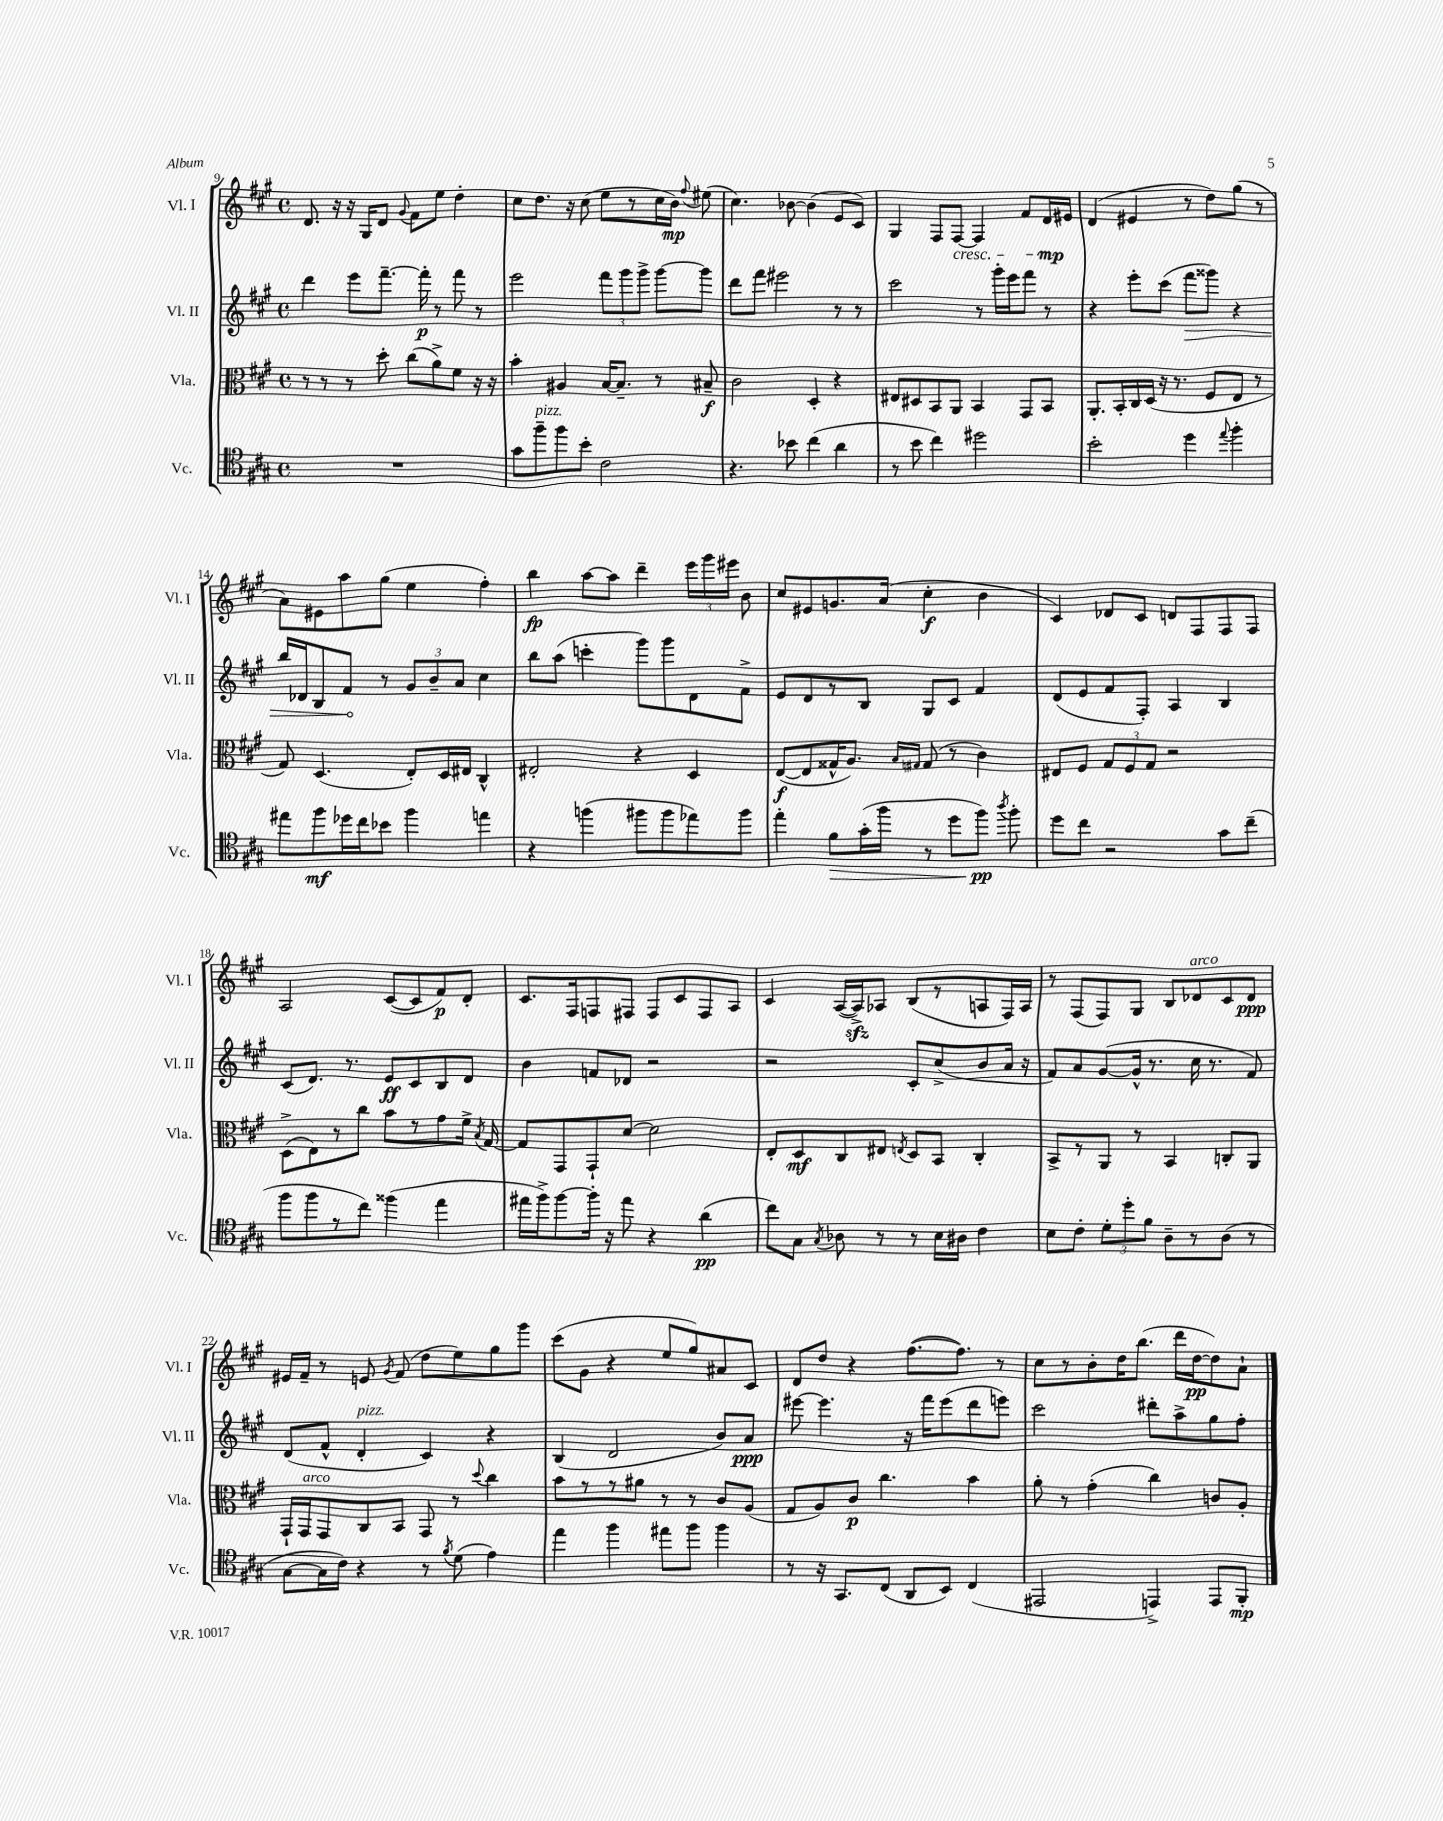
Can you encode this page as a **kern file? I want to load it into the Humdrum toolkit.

**kern	**kern	**kern	**kern
*staff4	*staff3	*staff2	*staff1
*clefC4	*clefC3	*clefG2	*clefG2
*k[f#c#g#]	*k[f#c#g#]	*k[f#c#g#]	*k[f#c#g#]
*M4/4	*M4/4	*M4/4	*M4/4
*met(c)	*met(c)	*met(c)	*met(c)
1r	8r	4ddd\	8.d/
.	8r	.	.
.	.	.	16r
.	8r	8eee\L	16r
.	.	.	16G#/LK
.	8dd'\	[8.fff#~\J	8d/J
.	.	.	8qqg#/
.	(8cc#\L	.	8f#\L
.	.	16fff#'\]	.
.	8a^\)	8r	8ee\J
.	8f#\J	8fff#\	4dd'\
.	16r	8r	.
.	16r	.	.
=	=	=	=
8g#\L	4b'\	2eee\	8cc#\L
8ff#~\	.	.	8.dd\J
8ff#\	4A#/	.	.
.	.	.	16r
8b'\J	.	.	(8cc#\
2c#\	[16B/LK	12fff#\L	8ee\L
.	8.B~/]J	.	.
.	.	12ggg#\	.
.	.	.	8r
.	.	12ggg#^\J	.
.	8r	[8ggg#\L	16cc#\L
.	.	.	16b\JJ)
.	.	.	8qqff#/
.	8B#~/	8ggg#\]J	(8ee#\
=	=	=	=
4.r	2c#\	8ddd\L	4.cc#\)
.	.	8fff#\J	.
.	.	2eee#\	.
8b-\	.	.	[8b-\
(4cc#\	4D'/	.	(4b-\]
4a\	4r	8r	8e/L
.	.	8r	8c#/J)
=	=	=	=
8r	8E#/L	2ccc#\	4G#/
8b\	8D#/	.	.
4cc#\)	8BB/	.	8F#/L
.	8AA/J	.	[8F#/J
2dd#\	4BB/	8r	4F#/]
.	.	16ggg#'\LL	.
.	.	16eee\J	.
.	8GG#/L	8fff#\J	8f#/L
.	8BB/J	8r	16d/L
.	.	.	16e#/JJ
=	=	=	=
2b'\	8.AA'/L	4r	(4d/
.	16BB'/L	.	.
.	16C#/	8eee'\L	4e#/
.	(16D/JJ	.	.
.	16r	(8ccc#\J	.
.	8.r	.	.
4dd\	.	8fff#\L	8r
.	8F#/L	8ggg##\J)	8dd\L)
8qqee/	.	.	.
4ff#'\	8E/J	4r	(8gg#\J
.	8r	.	8r
=	=	=	=
8ee#\L	8G#/)	16bb/LL	8a\L)
.	.	16d-/J	.
8ff#\	(4.D/	8B/	8e#\
16dd-\L	.	8f#/J	8aa\
16cc#\J	.	.	.
8b-\J	.	8r	(8gg#\J
4ff#\	8E'/L)	12g#/L	4ee\
.	.	12b~/	.
.	16D/L	.	.
.	.	12a/J	.
.	16E#/JJ	.	.
4ee\	4C#^^/	4cc#\	4ff#'\)
=	=	=	=
4r	2E#'/	8bb\L	4bb\
.	.	(8aa\J	.
(4ff\	.	4ccc'\	[8aa\L
.	.	.	8aa\]J
8ff#\L	4r	8ggg#\L)	4ddd~\
8ff#\	.	8ggg#\	.
8ee-\)	4D/	8d\	24eee\LL
.	.	.	24ggg#\
.	.	.	24eee#\JJ
8ff#\J	.	8f#^\J	8b\
=	=	=	=
4ee'\	([8E/L	8e/L	8cc#/L
.	8E/]	8d/	8e#/
8f#\L	16G##^^/K	8r	8.g/
.	8.A/J)	.	.
(16g#'\L	.	8B/J	.
16ff#\JJ	.	.	(16a/Jk
.	16qqB/LL	.	.
.	16qqG#/JJ	.	.
8r	(8G#/	8G#/L	4cc#'\
8dd\L	8r	8c#/J	.
8ff#\J)	4c#\)	4f#/	4b\
8qaa/	.	.	.
8ff#'\	.	.	.
=	=	=	=
8dd\L	8E#/L	(8d/L	4c#/)
8cc#\J	8F#/J	8e/	.
2r	12G#/L	8f#/	8d-/L
.	12F#/	.	.
.	.	8F#'/J)	8c#/J
.	12G#/J	.	.
.	2r	4A/	8d/L
.	.	.	8F#/
8g#\L	.	4B/	8F#/
(8cc#~\J	.	.	8F#/J
=	=	=	=
8ff#\L	(8D^\L	(8c#/L	2A/
8ff#\	8E\)	8.d/J)	.
8r	8r	.	.
.	.	8.r	.
8cc#\J)	8cc#\J	.	.
(4ff##\	8b\L	8e/L	([8c#/L
.	8r	8c#/	8c#/]
4ee\	8g#\	8B/	8f#/)
.	16f#^\Jk	8d/J	8d'/J
.	8qB/	.	.
.	[16G#/	.	.
=	=	=	=
16ee#\LL	8G#/]L	4b\	8.c#/L
16ff#^\J)	.	.	.
[8ff#\	8GG#/	.	.
.	.	.	16F#/k
16ff#'\]Jk	8GG#`/	8f/L	8F/
16r	.	.	.
8ee#\	[8d/J	8d-/J	8F#/J
4r	2d\]	2r	8F#/L
.	.	.	8c#/
(4a\	.	.	8F#/
.	.	.	8A/J
=	=	=	=
8cc#\L)	8E'/L	2r	4c#/
8G#\J	8D/	.	.
8qG#/	.	.	.
8A-\	8C#/	.	([16A/LL
.	.	.	16A^/]J)
8r	8E#/J	.	8A-/J
.	8qE/	.	.
8r	8D/L	8c#'/L	(8B/L
16B\LL	8BB/J	(8cc#^/	8r
16A#\JJ	.	.	.
4c#\	4C#'/	8b/	8A/
.	.	16a/Jk	16F#/L)
.	.	16r	16A/JJ
=	=	=	=
8B\L	8BB^/L	8f#/L)	8r
8c#'\J	8r	8a/	(8F#/L
12d'\L	8AA/J	([8g#/	8F#/)
12dd'\	.	.	.
.	8r	16g#^^/]Jk	8G#/J
12f#\J	.	.	.
.	.	8.r	.
8A~\L	4BB/	.	8B/L
8r	.	16cc#\	8d-/
.	.	8.r	.
(8A\J	8C'/L	.	8c#/
8r	8AA/J	8f#/)	8d-/J
=	=	=	=
[8G#\L	16GG#`/LL	(8d/L	16e#/LL
.	16GG#/J	.	16f#~/JJ
16G#\]L	8GG#/	8f#^^/J	8r
16c#\JJ)	.	.	.
4r	8C#/	4d'/	8e/
.	.	.	8qg#/
.	8BB/J	.	(8f#/
8r	8GG#/	4c#/)	8dd\L
8qf#/	.	.	.
(8d\	8r	.	8ee\)
.	8qqdd/	.	.
4e\)	4cc#\	4r	8gg#\
.	.	.	8ggg#\J
=	=	=	=
4ee\	8b\L	(4B/	(8ccc#\L
.	8r	.	8g#\J
4ff#\	8r	2d/	4r
.	8a#\J	.	.
8ee#\L	8r	.	8ee/L
8ff#\J	8r	.	8gg#/)
4ff#\	8c#/L	8b/L)	8a#/
.	(8A/J	8a/J	8c#/J
=	=	=	=
8r	8G#/L	[8eee#\	8d/L
16r	8A/)	4.eee#\]	8dd/J
8.GG#/L	.	.	.
.	8c#/J	.	4r
(8C#/J	4.cc#\	.	.
8AA/L	.	16r	([8.ff#\L
.	.	16fff#\LK	.
8BB/J)	.	(8eee#\	.
.	.	.	8.ff#\]J)
(4C#/	4b\	8ddd\	.
.	.	8eee\J)	8r
=	=	=	=
2EE#/	8a'\	2ccc#\	8cc#\L
.	8r	.	8r
.	(4g#'\	.	8b'\
.	.	.	16dd\K
.	.	.	(8.bb\J
4EE^/)	4cc#\)	8ddd#'\L	.
.	.	8aa^\	16ddd\LL
.	.	.	[16dd\J
8EE/L	8c/L	8gg#\	8dd\])
8FF#'/J	8A'/J	8ff#'\J	8a`\J
==	==	==	==
*-	*-	*-	*-
